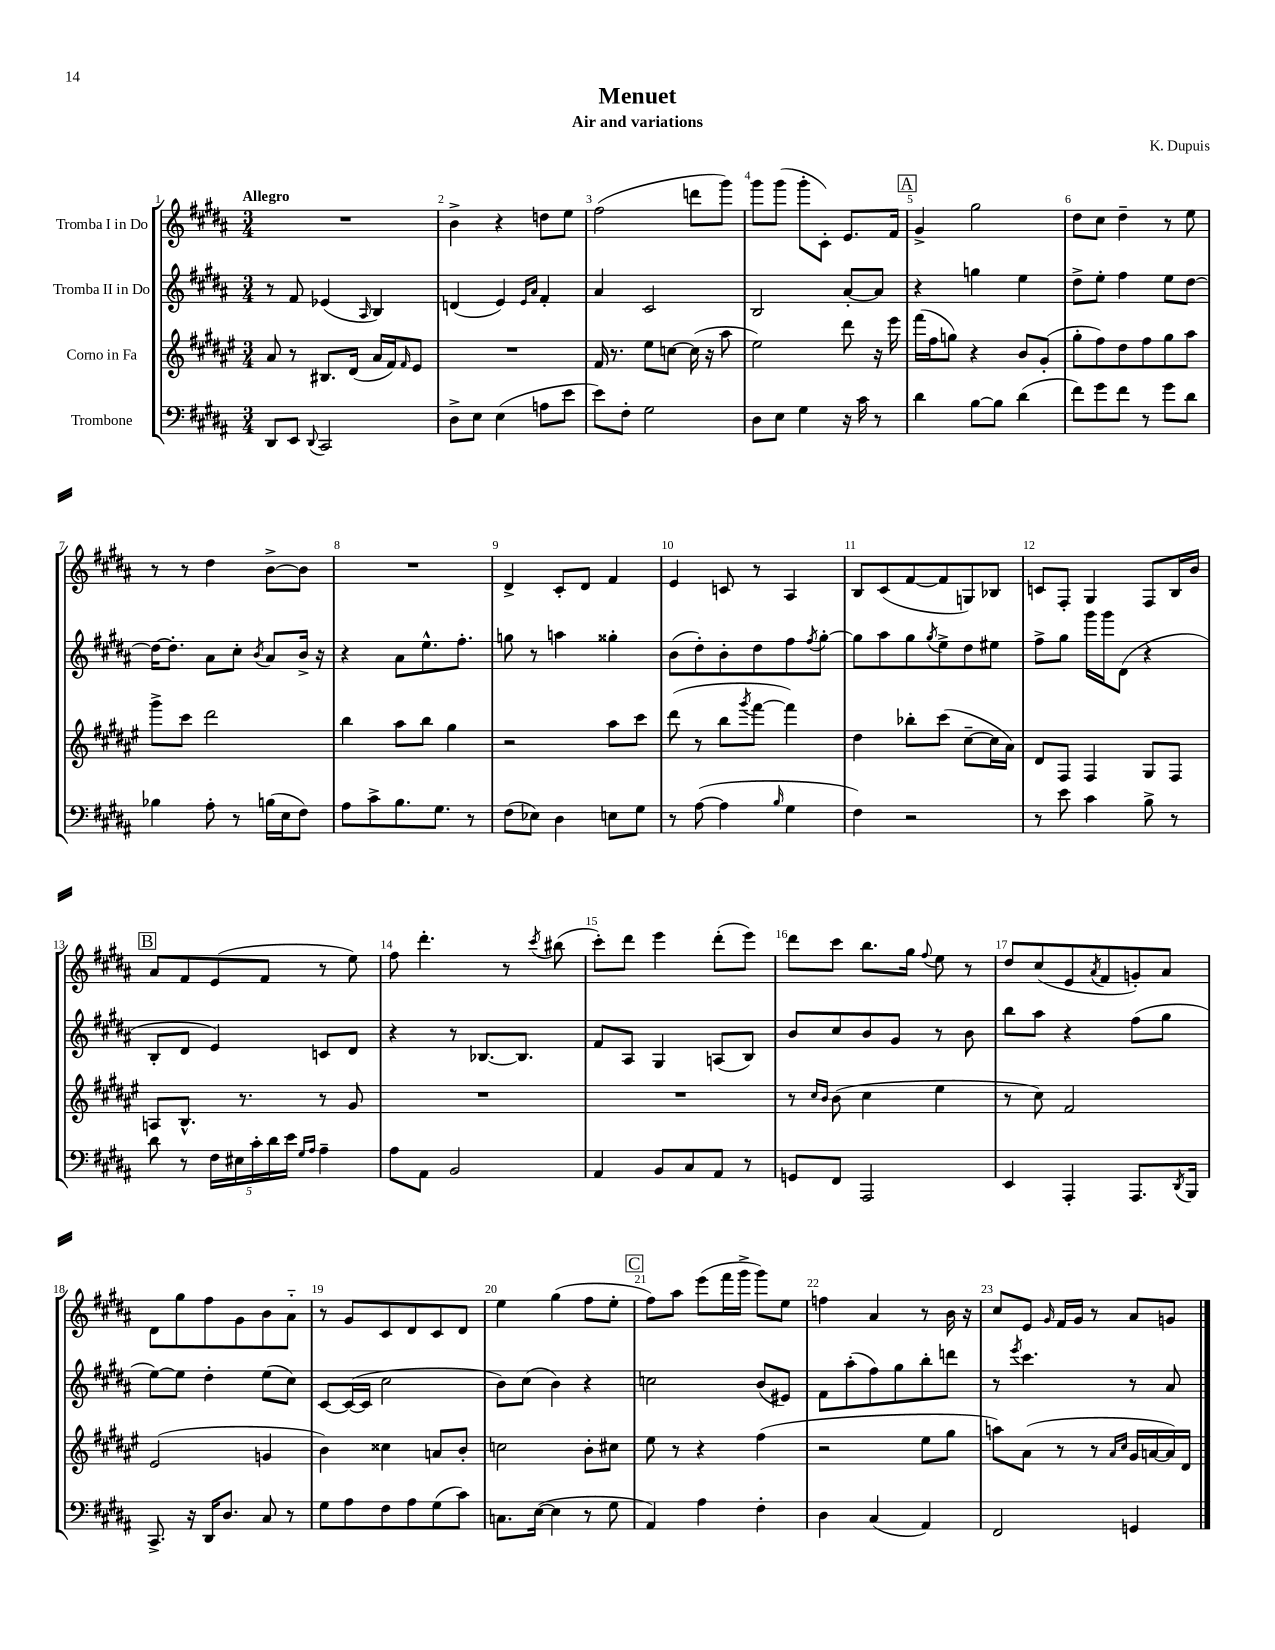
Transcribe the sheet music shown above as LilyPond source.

\header { title = "Menuet" composer = "K. Dupuis" subtitle = "Air and variations" }
<<
\new StaffGroup <<
\new Staff = "s0" \with { instrumentName = "Tromba I in Do" } {
    \clef treble \key b \major \numericTimeSignature \time 3/4 \tempo "Allegro"
    R2. |
    b'4-> r4 d''8 e''8 |
    fis''2( d'''8 gis'''8) |
    gis'''8 gis'''8( gis'''8-. cis'8-.) e'8. fis'16 |
    \mark \markup { \box "A" } gis'4-> gis''2 |
    dis''8 cis''8 dis''4-- r8 e''8 |
    r8 r8 dis''4 b'8~-> b'8 |
    R2. |
    dis'4-> cis'8-. dis'8 fis'4 |
    e'4 c'8 r8 ais4 |
    b8 cis'8( fis'8~ fis'8 g8) bes8 |
    c'8 fis8-. gis4 fis8 b16 b'16 |
    \mark \markup { \box "B" } ais'8 fis'8 e'8( fis'8 r8 e''8) |
    fis''8 dis'''4.-. r8 \acciaccatura { cis'''8 } bis''8( |
    cis'''8-.) dis'''8 e'''4 dis'''8-.( e'''8) |
    dis'''8 cis'''8 b''8. gis''16 \appoggiatura { fis''8 } e''8 r8 |
    dis''8 cis''8( e'8 \acciaccatura { ais'8 } fis'8 g'8-.) ais'8 |
    dis'8 gis''8 fis''8 gis'8 b'8 ais'8-_ |
    r8 gis'8 cis'8 dis'8 cis'8 dis'8 |
    e''4 gis''4( fis''8 e''8-. |
    \mark \markup { \box "C" } fis''8) ais''8 e'''8( fis'''16 gis'''16-> gis'''8) e''8 |
    f''4 ais'4 r8 b'16 r16 |
    cis''8 e'8 \grace { gis'16 } fis'16 gis'16 r8 ais'8 g'8 \bar "|." |
}
\new Staff = "s1" \with { instrumentName = "Tromba II in Do" } {
    \clef treble \key b \major \numericTimeSignature \time 3/4
    r8 fis'8 ees'4( \grace { ais16 } b4) |
    d'4( e'4) \grace { e'16 ais'16 } fis'4-. |
    ais'4 cis'2 |
    b2 ais'8~-. ais'8 |
    \mark \markup { \box "A" } r4 g''4 e''4 |
    dis''8-> e''8-. fis''4 e''8 dis''8~ |
    dis''16~ dis''8.-. ais'8 cis''8-. \acciaccatura { b'8 } ais'8 b'16-> r16 |
    r4 ais'8 e''8.-^ fis''8.-. |
    g''8 r8 a''4 gisis''4-. |
    b'8( dis''8-.) b'8-. dis''8 fis''8 \acciaccatura { fis''8 } gis''8~-. |
    gis''8 ais''8 gis''8 \acciaccatura { gis''8 } e''8-> dis''8 eis''8 |
    fis''8-> gis''8 gis'''16 gis'''16 dis'8( r4 |
    \mark \markup { \box "B" } b8-. dis'8 e'4) c'8 dis'8 |
    r4 r8 bes8.~ bes8. |
    fis'8 ais8 gis4 a8( b8) |
    b'8 cis''8 b'8 gis'8 r8 b'8 |
    b''8 ais''8 r4 fis''8( gis''8 |
    e''8~) e''8 dis''4-. e''8( cis''8) |
    cis'8~ cis'16~( cis'16 cis''2 |
    b'8) cis''8( b'4) r4 |
    \mark \markup { \box "C" } c''2 b'8( eis'8) |
    fis'8 ais''8-.( fis''8) gis''8 b''8-. d'''8 |
    r8 \acciaccatura { e'''8 } cis'''4. r8 ais'8 \bar "|." |
}
\new Staff = "s2" \with { instrumentName = "Corno in Fa" } {
    \clef treble \key fis \major \numericTimeSignature \time 3/4
    ais'8 r8 bis8. dis'16( ais'16 fis'16) \grace { fis'16 } eis'8 |
    R2. |
    fis'16 r8. eis''8 c''8~ c''16( r16 ais''8 |
    eis''2) dis'''8 r16 eis'''16 |
    \mark \markup { \box "A" } fis'''16( fis''16 g''8) r4 b'8 gis'8-.( |
    gis''8-. fis''8) dis''8 fis''8 gis''8 ais''8 |
    gis'''8-> cis'''8 dis'''2 |
    b''4 ais''8 b''8 gis''4 |
    r2 ais''8 cis'''8 |
    dis'''8( r8 b''8 \acciaccatura { gis'''8 } fis'''8~ fis'''4) |
    dis''4 bes''8-. cis'''8( cis''8~-- cis''16 ais'16) |
    dis'8 fis8 fis4 gis8 fis8 |
    \mark \markup { \box "B" } a8 b8.-^ r8. r8 gis'8 |
    R2. |
    R2. |
    r8 \grace { cis''16 b'16 } b'8( cis''4 eis''4 |
    r8 cis''8) fis'2 |
    eis'2( g'4 |
    b'4) cisis''4 a'8 b'8-. |
    c''2 b'8-. cis''8 |
    \mark \markup { \box "C" } eis''8 r8 r4 fis''4( |
    r2 eis''8 gis''8 |
    a''8) ais'8( r8 r8 \grace { ais'16 cis''16 } gis'16 a'16~ a'16) dis'16 \bar "|." |
}
\new Staff = "s3" \with { instrumentName = "Trombone" } {
    \clef bass \key b \major \numericTimeSignature \time 3/4
    dis,8 e,8 \appoggiatura { dis,8 } cis,2 |
    dis8-> e8 e4( a8 e'8 |
    e'8) fis8-. gis2 |
    dis8 e8 gis4 r16 cis'16 r8 |
    \mark \markup { \box "A" } dis'4 b8~ b8 dis'4( |
    fis'8) gis'8 fis'8 r8 gis'8 dis'8 |
    bes4 ais8-. r8 b16( e16 fis8) |
    ais8 cis'8-> b8. gis8. r8 |
    fis8( ees8) dis4 e8 gis8 |
    r8 ais8~( ais4 \grace { b16 } gis4 |
    fis4) r2 |
    r8 e'8 cis'4 b8-> r8 |
    \mark \markup { \box "B" } dis'8 r8 \tuplet 5/4 { fis16 eis16 cis'16-. dis'16 e'16 } \grace { gis16 ais16 } ais4-- |
    ais8 ais,8 b,2 |
    ais,4 b,8 cis8 ais,8 r8 |
    g,8 fis,8 ais,,2 |
    e,4 ais,,4-. ais,,8. \acciaccatura { dis,8 } b,,16 |
    cis,8.-> r16 dis,16 dis8. cis8 r8 |
    gis8 ais8 fis8 ais8 gis8( cis'8) |
    c8. e16~( e4 r8 gis8 |
    \mark \markup { \box "C" } ais,4) ais4 fis4-. |
    dis4 cis4( ais,4) |
    fis,2 g,4 \bar "|." |
}
>>
>>
\layout { \context { \Score \override BarNumber.break-visibility = ##(#f #t #t) barNumberVisibility = #all-bar-numbers-visible } }
